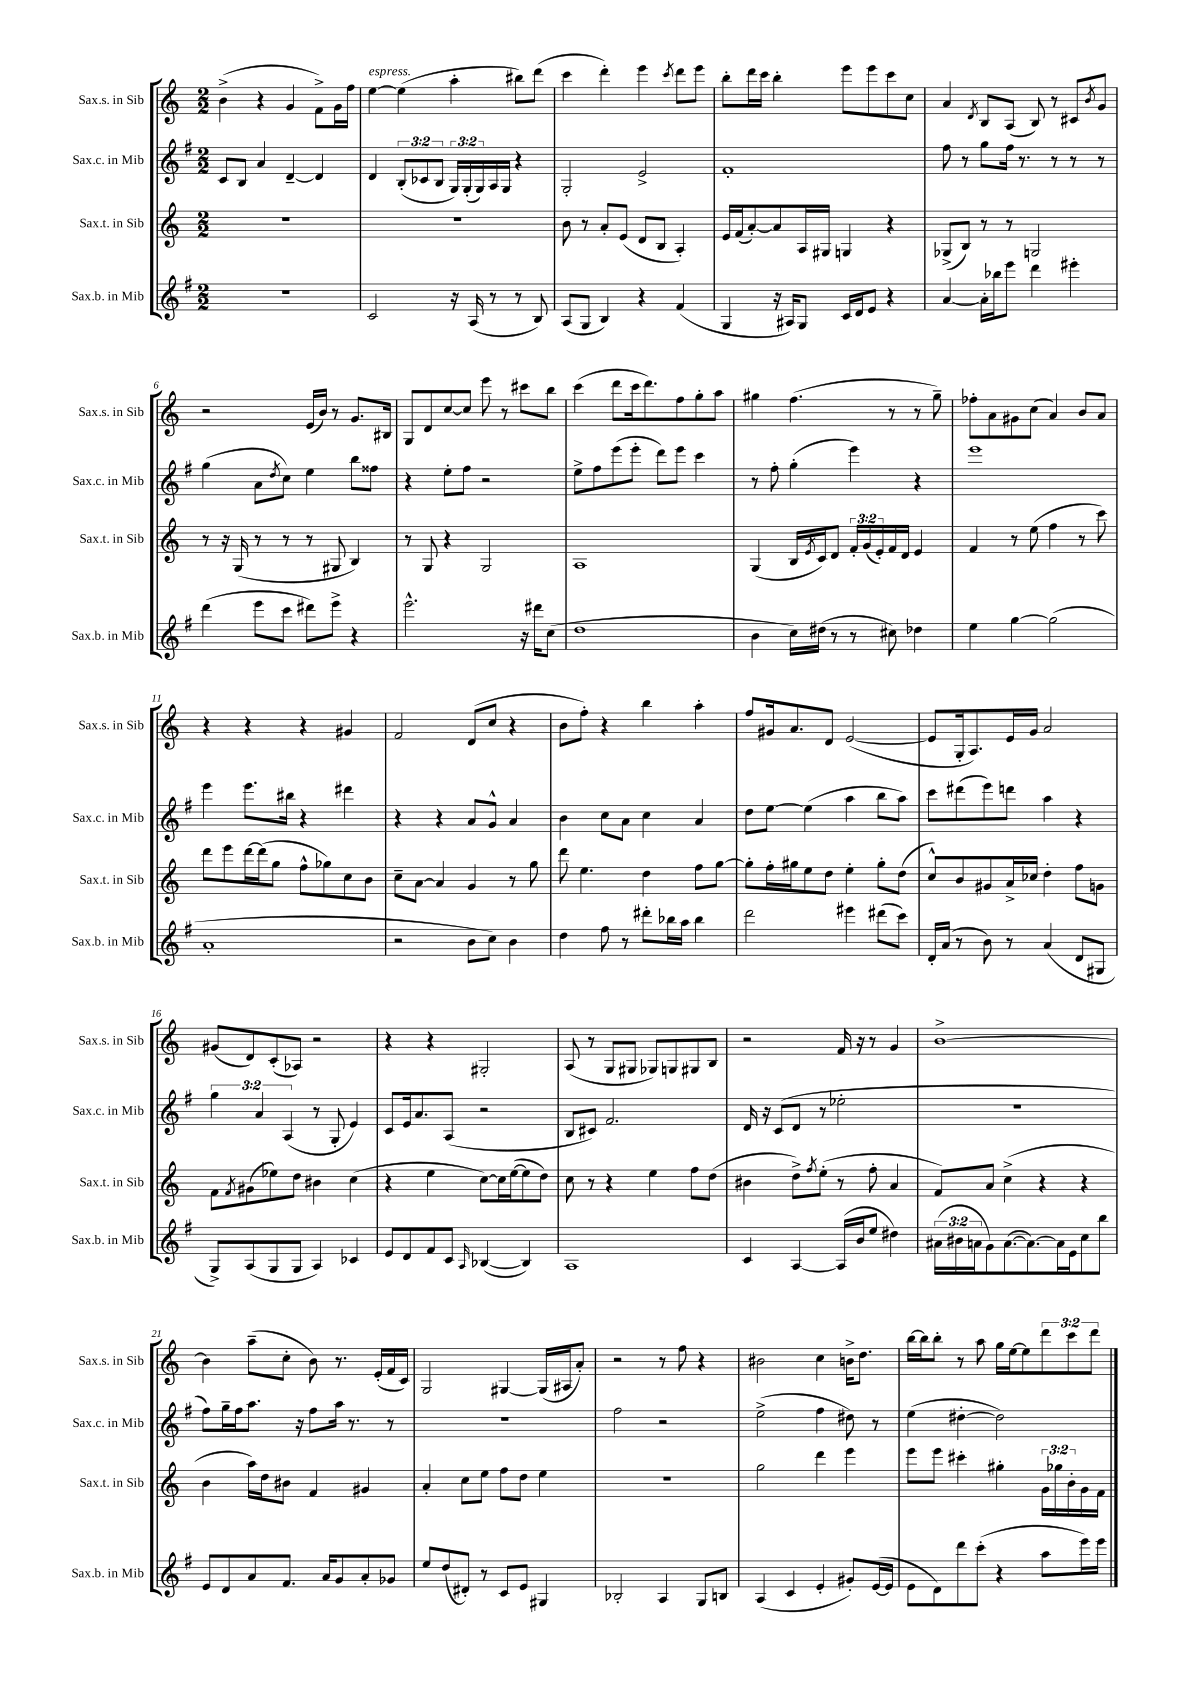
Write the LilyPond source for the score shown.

<<
\new StaffGroup <<
\new Staff = "s0" \with { instrumentName = "Sax.s. in Sib" shortInstrumentName = "Sax.s. in Sib" } {
    \clef treble \key c \major \numericTimeSignature \time 2/2 \override Staff.TupletNumber.text = #tuplet-number::calc-fraction-text
    b'4->( r4 g'4 f'8->) g'16 f''16 |
    e''4~^\markup { \italic "espress." } e''4( a''4-. bis''8) d'''8( |
    c'''4 d'''4-.) e'''4 \acciaccatura { c'''8 } d'''8 e'''8 |
    b''8-. d'''16 c'''16 b''4-. e'''8 e'''8 c'''8 c''8 |
    a'4 \acciaccatura { d'8 } b8 a8( b8) r8 cis'8 \acciaccatura { b'8 } g'8 |
    r2 e'16( b'16) r8 g'8. bis16 |
    g8 d'8 c''8~ c''8 e'''8 r8 cis'''8 b''8 |
    c'''4( d'''8 c'''16 d'''8.) f''8 g''8-. a''8 |
    gis''4 f''4.( r8 r8 gis''8--) |
    fes''8-. a'8 gis'8 c''8( a'4) b'8 a'8 |
    r4 r4 r4 gis'4 |
    f'2 d'8( c''8 r4 |
    b'8 f''8-.) r4 b''4 a''4-. |
    f''8 gis'16 a'8. d'8 e'2~( |
    e'8 g16-. a8.) e'16 g'16 a'2 |
    gis'8( d'8) c'8-.( aes8) r2 |
    r4 r4 gis2-. |
    a8( r8 g8 gis8 ges8) g8 gis8 b8 |
    r2 f'16 r16 r8 g'4 |
    b'1~-> |
    b'4 a''8--( c''8-. b'8) r8. e'16-.( f'16 c'16) |
    g2 gis4~ gis16( ais16 a'8-.) |
    r2 r8 f''8 r4 |
    bis'2 c''4 b'16-> d''8. |
    b''16~ b''16 b''8-. r8 a''8 g''16 e''16~ e''8 \tuplet 3/2 { d'''8 c'''8 d'''8 } \bar "|." |
}
\new Staff = "s1" \with { instrumentName = "Sax.c. in Mib" shortInstrumentName = "Sax.c. in Mib" } {
    \clef treble \key g \major \numericTimeSignature \time 2/2 \override Staff.TupletNumber.text = #tuplet-number::calc-fraction-text
    c'8 b8 a'4 d'4~-- d'4 |
    d'4 \tuplet 3/2 { b8-.( ces'8 b8 } \tuplet 3/2 { g16) g16-.( g16) } a16 g16 r4 |
    g2-. e'2-> |
    fis'1-. |
    fis''8 r8 g''8 fis''16 r8. r8 r8 r8 |
    g''4( a'8 \acciaccatura { d''8 } c''8) e''4 b''8 fisis''8 |
    r4 e''8-. fis''8 r2 |
    e''8-> fis''8 e'''8( e'''8-. d'''8) e'''8 c'''4 |
    r8 fis''8-. g''4-.( e'''4) r4 |
    e'''1 |
    e'''4 e'''8. bis''16 r4 dis'''4 |
    r4 r4 a'8 g'8-^ a'4 |
    b'4 c''8 a'8 c''4 a'4 |
    d''8 e''8~ e''4( a''4 b''8 a''8) |
    c'''8 dis'''8( e'''8) d'''8 a''4 r4 |
    \tuplet 3/2 { g''4 a'4 a4( } r8 g8-. e'4) |
    c'8 e'16 a'8. a8( r2 |
    b8 cis'8) fis'2. |
    d'16 r16 c'8( d'8 r8 ees''2-. |
    R1 |
    fis''8) g''16-- fis''16 a''8. r16 fis''8 a''16 r8. r8 |
    R1 |
    fis''2 r2 |
    e''2->( fis''4 dis''8) r8 |
    e''4( dis''4~-. dis''2) \bar "|." |
}
\new Staff = "s2" \with { instrumentName = "Sax.t. in Sib" shortInstrumentName = "Sax.t. in Sib" } {
    \clef treble \key c \major \numericTimeSignature \time 2/2 \override Staff.TupletNumber.text = #tuplet-number::calc-fraction-text
    R1 |
    R1 |
    b'8 r8 a'8-. e'8( d'8 b8 a4-.) |
    e'16 f'16( a'8~-.) a'8 a16 gis16 g4 r4 |
    ges8->( b8) r8 r8 g2 |
    r8 r16 g16( r8 r8 r8 gis8 b4) |
    r8 g8 r4 g2 |
    a1 |
    g4( b16 \acciaccatura { e'8 } c'16) d'8 \tuplet 3/2 { f'16-. g'16( e'16-.) } f'16 d'16 e'4 |
    f'4 r8 e''8( f''4 r8 c'''8) |
    d'''8 e'''8 d'''16~ d'''16( g''8 f''8-^ ges''8) c''8 b'8 |
    c''8-- a'8~ a'4 g'4 r8 g''8 |
    d'''8 e''4. d''4 f''8 g''8~ |
    g''8-. f''16-. gis''16 e''8 d''8 e''4-. gis''8-. d''8( |
    c''8-^) b'8 gis'8 a'16-> ces''16 d''4-. f''8 g'8 |
    f'8 \acciaccatura { f'8 } gis'8( ees''8) d''8 bis'4 c''4( |
    r4 e''4 c''8~) c''16 e''16~( e''8 d''8) |
    c''8 r8 r4 e''4 f''8 d''8( |
    bis'4 d''8->) \acciaccatura { f''8 } e''8-.( r8 f''8-. a'4 |
    f'8) a'8 c''4->( r4 r4 |
    b'4 a''16) d''16 bis'8 f'4 gis'4 |
    a'4-. c''8 e''8 f''8 d''8 e''4 |
    R1 |
    g''2 d'''4 e'''4 |
    e'''8 e'''8 cis'''4-. gis''4-. \tuplet 3/2 { g'16 ges''16 b'16-. } g'16 f'16 \bar "|." |
}
\new Staff = "s3" \with { instrumentName = "Sax.b. in Mib" shortInstrumentName = "Sax.b. in Mib" } {
    \clef treble \key g \major \numericTimeSignature \time 2/2 \override Staff.TupletNumber.text = #tuplet-number::calc-fraction-text
    r1 |
    c'2 r16 a16( r8 r8 b8) |
    a8( g8 b4) r4 fis'4( |
    g4 r16 ais16) g8 c'16 d'16 e'8 r4 |
    a'4~ a'16-. bes''16 e'''8 d'''4 eis'''4-. |
    d'''4( e'''8 c'''8 dis'''8) e'''8-> r4 |
    e'''2.-^ r16 dis'''16 c''8( |
    d''1 |
    b'4 c''16) dis''16( r8 r8 cis''8) des''4 |
    e''4 g''4~ g''2( |
    a'1-. |
    r2 b'8 c''8) b'4 |
    d''4 fis''8 r8 dis'''8-. bes''16 a''16 bes''4 |
    d'''2 eis'''4 dis'''8( c'''8) |
    d'16-. a'16( r8 b'8) r8 a'4( d'8 gis8 |
    g8->) a8( g8 g8 a4) ces'4 |
    e'8 d'8 fis'8 c'8 \grace { a16 } bes4~( bes4) |
    a1 |
    c'4 a4~ a16( b'16 e''8 dis''4) |
    \tuplet 3/2 { ais'16( bis'16 a'16 } g'8) a'8.~( a'8.~) a'16 e'16 c''8 b''8 |
    e'8 d'8 a'8 fis'8. a'16 g'8 a'8-. ges'8 |
    e''8 d''8( dis'8-.) r8 c'8 e'8 gis4 |
    bes2-. a4 g8 b8 |
    a4( c'4 e'4-. gis'8-.) e'16~( e'16 |
    e'8 d'8) d'''8 c'''8-.( r4 a''8 e'''16) e'''16 \bar "|." |
}
>>
>>
